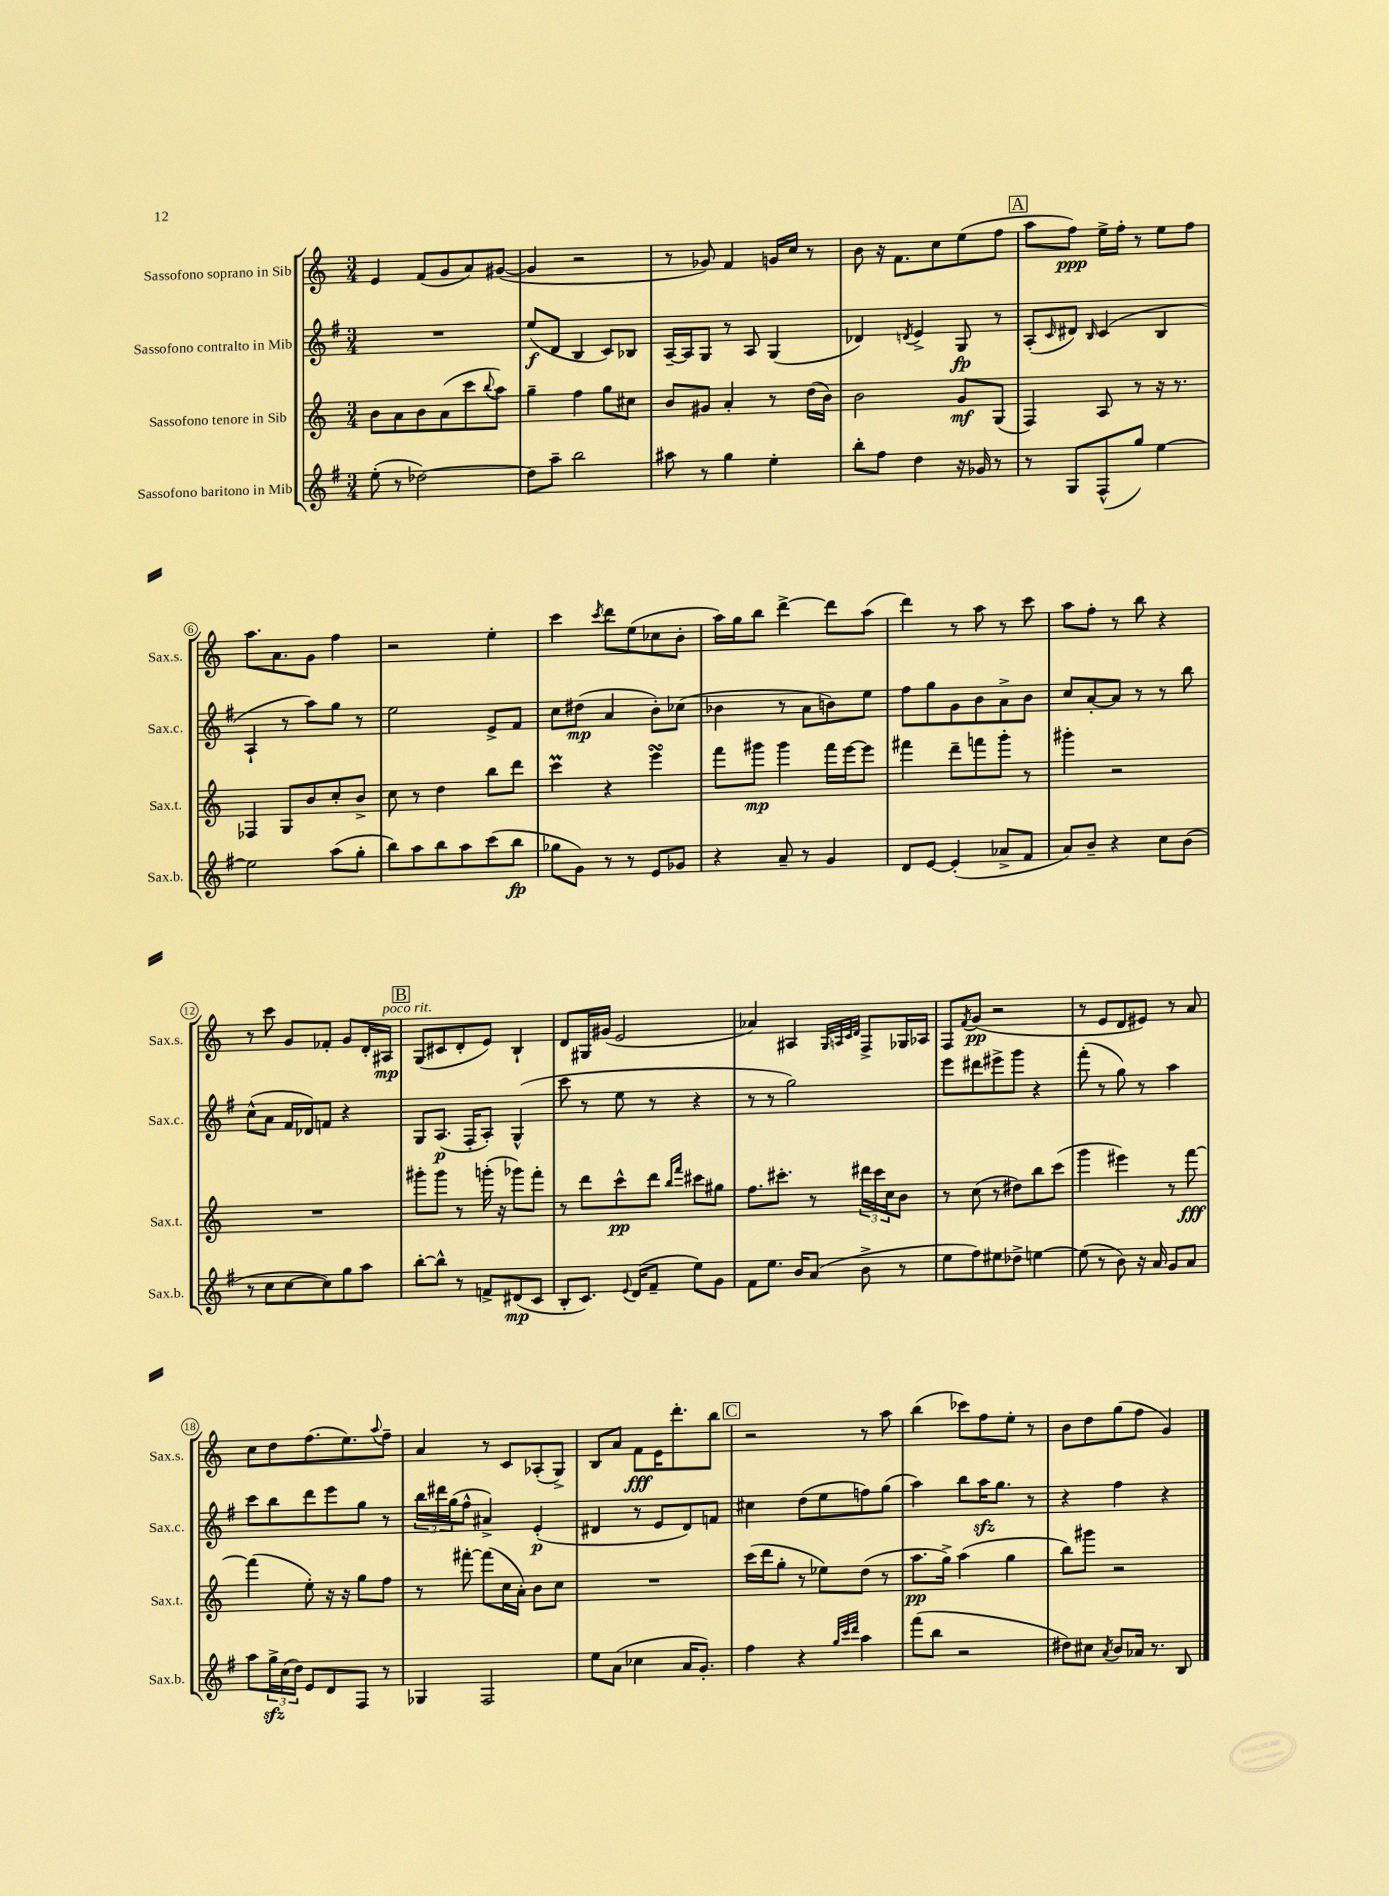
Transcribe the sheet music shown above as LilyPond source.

<<
\new StaffGroup <<
\new Staff = "s0" \with { instrumentName = "Sassofono soprano in Sib" shortInstrumentName = "Sax.s." } {
    \clef treble \key c \major \numericTimeSignature \time 3/4
    e'4 f'8( g'8 a'8) gis'8~( |
    gis'4 r2 |
    r8 ges'8) f'4 g'16 c''16 r8 |
    b'8 r16 f'8. c''8 e''8( f''8 |
    \mark \markup { \box "A" } a''8 f''8\ppp) e''16-> f''16-. r8 e''8 f''8 |
    a''8. a'8. g'8 f''4 |
    r2 e''4-. |
    c'''4 \acciaccatura { c'''8 } d'''8 e''8( ces''8 b'8-. |
    a''16) g''16 b''8 d'''4~-> d'''8 a''8( |
    d'''4) r8 a''8 r8 c'''8 |
    a''8 f''8-. r8 b''8 r4 |
    r8 c'''8 g'8 fes'8-. g'8 d'16-. ais16\mp^\markup { \italic "poco rit." } |
    \mark \markup { \box "B" } g8( cis'8 d'8-. e'8) b4-! |
    d'8 gis16 gis'16( e'2 |
    aes'4) ais4 \grace { g32 a32 c'32 d'32 } f8-> ges16 aes16 |
    f8 \acciaccatura { f'8 } g'8\pp( r2 |
    r8 e'8 d'8 eis'8) r8 a'8 |
    c''8 d''8 f''8.( e''8.) \appoggiatura { a''8 } f''8-- |
    a'4 r8 c'8 aes8-.( g8->) |
    b8 a'8 f'8\fff e'16 d'''8.-. b''8 |
    \mark \markup { \box "C" } r2 r8 a''8 |
    b''4( ces'''8) f''8 e''8-. r8 |
    b'8 d''8 g''8( f''8 g'4) \bar "|." |
}
\new Staff = "s1" \with { instrumentName = "Sassofono contralto in Mib" shortInstrumentName = "Sax.c." } {
    \clef treble \key g \major \numericTimeSignature \time 3/4
    R2. |
    e''8\f( d'8 b4 c'8) bes8 |
    a16~-- a16 g8 r8 a8 g4( |
    des'4) \acciaccatura { d'8 } e'4-> g8\fp r8 |
    \mark \markup { \box "A" } a8-.( \grace { c'16 } dis'8) \grace { b16 } c'4( b4 |
    a4-! r8 a''8) g''8 r8 |
    e''2 e'8-> fis'8 |
    c''8 dis''8\mp( a'4 b'8-.) ces''8( |
    bes'4 r8 a'8 b'8) e''8 |
    fis''8 g''8 g'8 b'8 a'8-> b'8 |
    c''8 a'8~-. a'8 r8 r8 b''8 |
    c''8-^( a'8 fis'16 des'16) f'8 r4 |
    \mark \markup { \box "B" } g8 a8.\p( fis16-. a8-.) g4-^( |
    c'''8 r8 e''8 r8 r4 |
    r8 r8 g''2) |
    e'''8 dis'''8 eis'''8-> g'''8 r4 |
    fis'''8-.( r8 g''8) r8 a''4 |
    c'''8 b''8 d'''8 e'''8 g''8 r8 |
    \tuplet 3/2 { b''16 dis'''16 g''16( } fis''8-^ ais'4->) e'4-.\p( |
    dis'4 r8 e'8 dis'8) f'8 |
    \mark \markup { \box "C" } cis''4 d''8( e''8 f''8) g''8( |
    a''4) b''8 a''16\sfz g''8. r8 |
    r4 fis''4 r4 \bar "|." |
}
\new Staff = "s2" \with { instrumentName = "Sassofono tenore in Sib" shortInstrumentName = "Sax.t." } {
    \clef treble \key c \major \numericTimeSignature \time 3/4
    b'8 a'8 b'8 a'8( c'''8 \appoggiatura { b''8 } a''8) |
    g''4-- f''4 g''8 cis''8 |
    b'8 gis'8 a'4-. r8 d''16( b'16) |
    b'2 g'8\mf g8( |
    \mark \markup { \box "A" } f4) a8 r8 r16 r8. |
    fes4 g8 b'8 c''8-. b'8-> |
    c''8 r8 d''4 b''8 d'''8 |
    c'''4\prall r4 e'''4\turn |
    f'''8 gis'''8\mp gis'''4 f'''16 e'''16~ e'''8 |
    fis'''4 d'''8-- f'''8 g'''8-. r8 |
    gis'''4-. r2 |
    R2. |
    \mark \markup { \box "B" } gis'''8-. gis'''8 r8 g'''16-.( r16 ges'''8) f'''8-. |
    r8 d'''8 c'''8-^\pp d'''8 \grace { b''16 f'''16 } cis'''8 gis''8 |
    f''8. cis'''8.-. r8 \tuplet 3/2 { dis'''16 cis'''16 c''16 } b'8 |
    r8 c''8( r8 dis''8) b''8 c'''8( |
    g'''4 eis'''4) r8 f'''8~\fff |
    f'''4( e''8-.) r16 r16 g''8 f''8 |
    r8 fis'''8~-. fis'''8( c''16 a'16-.) b'8 c''8 |
    R2. |
    \mark \markup { \box "C" } c'''16( d'''16 g''8-. r8 ees''8) d''8( r8 |
    a''8.\pp g''16->) a''4( g''4 |
    b''8) gis'''8 r2 \bar "|." |
}
\new Staff = "s3" \with { instrumentName = "Sassofono baritono in Mib" shortInstrumentName = "Sax.b." } {
    \clef treble \key g \major \numericTimeSignature \time 3/4
    e''8-.( r8 des''2~) |
    des''8 a''8-- b''2 |
    ais''8 r8 g''4 e''4-. |
    b''8-. fis''8 d''4 r16 ges'16 r8 |
    \mark \markup { \box "A" } r8 g8 fis8-^( g''8) e''4~ |
    e''2 a''8( g''8-. |
    b''8) a''8 b''8 a''8 c'''8( b''8\fp |
    ges''8 g'8) r8 r8 e'8 ges'8 |
    r4 a'8-- r8 g'4 |
    d'8 e'8~ e'4-.( aes'8-> fis'8 |
    a'8) b'8-- r4 c''8 b'8( |
    r8 c''8 c''8~ c''8) g''8 a''8 |
    \mark \markup { \box "B" } b''8~-. b''8-^ r8 f'8-> dis'8\mp( c'8 |
    b8-. c'8.) \appoggiatura { e'8 } d'16( fis'8-- e''8) g'8 |
    fis'8 e''8. b'16 a'8( b'8-> r8 |
    e''8 fis''8) eis''8 des''8-> e''4~ |
    e''8( r8 b'8) r16 a'16 g'8 a'8 |
    a''8 \tuplet 3/2 { g''16->\sfz c''16( d''16) } e'8 d'8 fis8 r8 |
    ges4 fis2 |
    e''8 a'8( ces''4 a'16 g'8.-.) |
    \mark \markup { \box "C" } fis''4 r4 \grace { g''32 c'''32 d'''32 } a''4 |
    fis'''8( b''8 r2 |
    dis''8) cis''8 \acciaccatura { a'8 } b'8 aes'16 r8. b8 \bar "|." |
}
>>
>>
\layout { \context { \Score \override BarNumber.stencil = #(make-stencil-circler 0.1 0.3 ly:text-interface::print) } }
